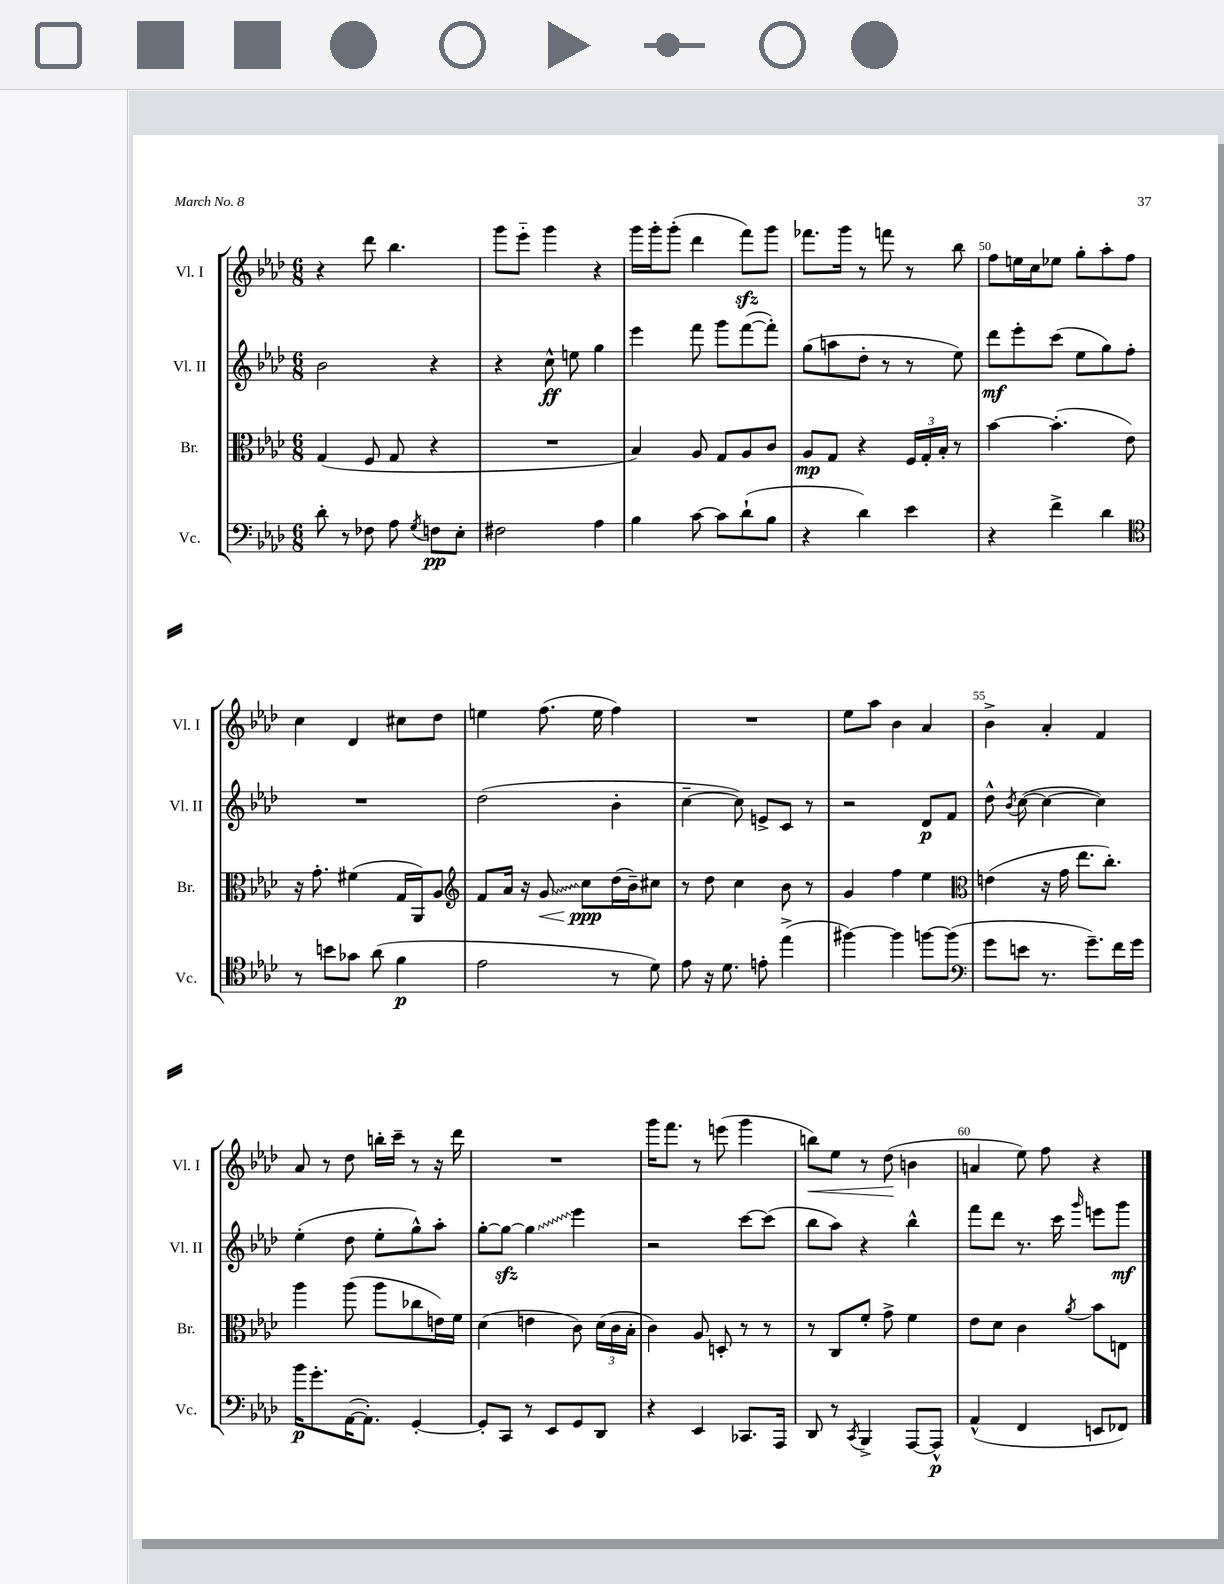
<<
\new StaffGroup <<
\new Staff = "s0" \with { instrumentName = "Vl. I" shortInstrumentName = "Vl. I" } {
    \clef treble \key aes \major \numericTimeSignature \time 6/8
    \autoBeamOff r4 des'''8 bes''4. |
    g'''8[ ees'''8]-_ g'''4 r4 |
    g'''16[ g'''16-. g'''8]-.( des'''4 f'''8[\sfz) g'''8] |
    fes'''8.[ g'''16] r8 f'''8 r8 bes''8 |
    f''8[ e''16 c''16 ees''8] g''8[-. aes''8-. f''8] |
    c''4 des'4 cis''8[ des''8] |
    e''4 f''8.( e''16 f''4) |
    R2. |
    ees''8[ aes''8] bes'4 aes'4 |
    bes'4-> aes'4-. f'4 |
    aes'8 r8 des''8 b''16[-. c'''16]-- r8 r16 des'''16 |
    R2. |
    g'''16[ f'''8.] r8 e'''8( g'''4 |
    b''8[\<) ees''8] r8 des''8\!( b'4 |
    a'4 ees''8) f''8 r4 \bar "|." |
}
\new Staff = "s1" \with { instrumentName = "Vl. II" shortInstrumentName = "Vl. II" } {
    \clef treble \key aes \major \numericTimeSignature \time 6/8
    \autoBeamOff bes'2 r4 |
    r4 c''8-^\ff e''8 g''4 |
    ees'''4 f'''8 g'''8[ f'''8~( f'''8]-.) |
    g''8[( a''8 des''8]-. r8 r8 ees''8) |
    des'''8[\mf ees'''8-. c'''8]( ees''8[ g''8) f''8]-. |
    R2. |
    des''2( bes'4-. |
    c''4~-- c''8) e'8[-> c'8] r8 |
    r2 des'8[\p f'8] |
    des''8-^ \acciaccatura { bes'8 } c''8~( c''4~ c''4) |
    ees''4-.( des''8 ees''8[-. g''8-^) aes''8]-. |
    g''8[~-. g''8]~\sfz \once \override Glissando.style = #'zigzag g''4\glissando ees'''4 |
    r2 c'''8[~ c'''8]( |
    bes''8[ aes''8]) r4 bes''4-^ |
    f'''8[ des'''8] r8. c'''16 \grace { g'''16 } e'''8[ g'''8]\mf \bar "|." |
}
\new Staff = "s2" \with { instrumentName = "Br." shortInstrumentName = "Br." } {
    \clef alto \key aes \major \numericTimeSignature \time 6/8
    \autoBeamOff g4( f8 g8 r4 |
    R2. |
    bes4) aes8 g8[ aes8 c'8] |
    aes8[\mp g8] r4 \tuplet 3/2 { f16[ g16-. bes16]-. } r8 |
    bes'4~ bes'4.-.( ees'8) |
    r16 g'8.-. fis'4( g16[ aes,16) aes8] |
    \clef treble f'8[ aes'16] r16 \once \override Glissando.style = #'zigzag g'8\glissando\< c''8[\ppp\! des''16( bes'16--) cis''8] |
    r8 des''8 c''4 bes'8 r8 |
    g'4 f''4 ees''4 |
    \clef alto e'4( r16 g'16 ees''8.[ c''8.]-.) |
    aes''4 aes''8( aes''8[ ces''8 e'16) f'16] |
    des'4( e'4 c'8) \tuplet 3/2 { des'16[( c'16 bes16]-. } |
    c'4) aes8 d8-. r8 r8 |
    r8 c8[ f'8]-. g'8-> f'4 |
    ees'8[ des'8] c'4 \acciaccatura { aes'8 } bes'8[ e8] \bar "|." |
}
\new Staff = "s3" \with { instrumentName = "Vc." shortInstrumentName = "Vc." } {
    \clef bass \key aes \major \numericTimeSignature \time 6/8
    \autoBeamOff des'8-. r8 fes8 aes8 \acciaccatura { g8 } f8[\pp ees8]-. |
    fis2 aes4 |
    bes4 c'8~ c'8[ des'8-!( bes8] |
    r4 des'4) ees'4 |
    r4 f'4-> des'4 |
    \clef tenor r8 b'8[ ges'8] aes'8( f'4\p |
    ees'2 r8 des'8) |
    ees'8 r16 des'8. e'8-. ees''4->( |
    fis''4~) fis''4 f''8[~ f''8]( |
    \clef bass g'8[ e'8] r8. g'8.[--) f'16 g'16] |
    bes'16[\p g'8.-. aes,16~( aes,8.]-.) g,4~-. |
    g,8[-. c,8] r8 ees,8[ g,8 des,8] |
    r4 ees,4 ces,8.[ aes,,16] |
    des,8 r8 \acciaccatura { c,8 } bes,,4-> aes,,8[~ aes,,8]-^\p |
    aes,4-^( f,4 e,8[ fes,8]) \bar "|." |
}
>>
>>
\layout { \context { \Score currentBarNumber = #46 \override BarNumber.break-visibility = ##(#f #t #t) barNumberVisibility = #(every-nth-bar-number-visible 5) } }
